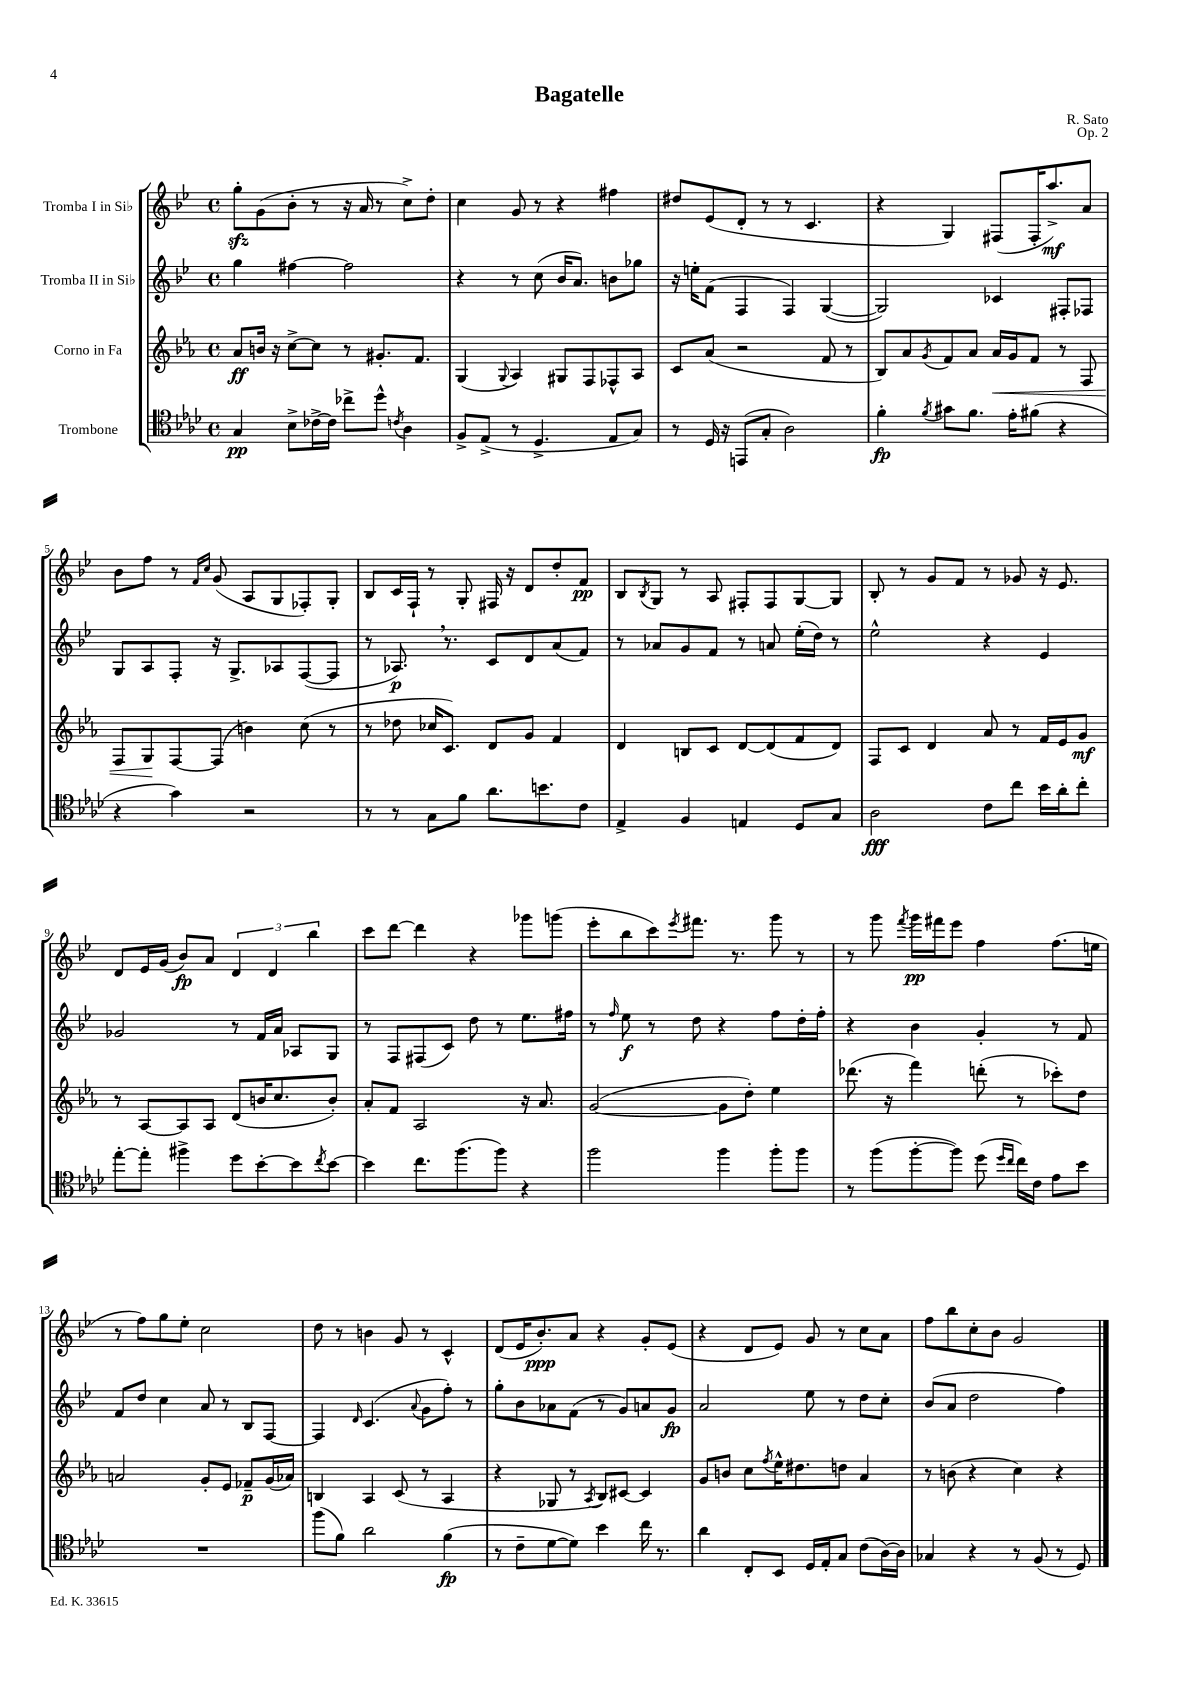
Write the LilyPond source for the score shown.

\header { title = "Bagatelle" composer = "R. Sato" opus = "Op. 2" }
<<
\new StaffGroup <<
\new Staff = "s0" \with { instrumentName = "Tromba I in Sib" } {
    \clef treble \key bes \major \defaultTimeSignature \time 4/4
    g''8-.\sfz g'8( bes'8-. r8 r16 a'16 r8 c''8->) d''8-. |
    c''4 g'8 r8 r4 fis''4 |
    dis''8 ees'8( d'8-. r8 r8 c'4. |
    r4 g4) fis8( fis16-. a''8.->\mf) a'8 |
    bes'8 f''8 r8 \grace { f'16 c''16 } g'8( a8 g8 fes8-.) g8-. |
    bes8 c'16 f16-! r8 g8-. fis16 r16 d'8 d''8-. f'8\pp |
    bes8 \acciaccatura { bes8 } g8 r8 a8 fis8-. fis8 g8~ g8 |
    bes8-. r8 g'8 f'8 r8 ges'8 r16 ees'8. |
    d'8 ees'16 g'16( bes'8\fp) a'8 \tuplet 3/2 { d'4 d'4 bes''4 } |
    c'''8 d'''8~ d'''4 r4 ges'''8 g'''8( |
    ees'''8-. bes''8 c'''8) \acciaccatura { ees'''8 } fis'''8. r8. g'''8 r8 |
    r8 g'''8 \acciaccatura { f'''8 } g'''16\pp fis'''16 ees'''8 f''4 f''8.( e''16 |
    r8 f''8) g''8 ees''8-. c''2 |
    d''8 r8 b'4 g'8 r8 c'4-^ |
    d'8( ees'16 bes'8.-.\ppp) a'8 r4 g'8-. ees'8( |
    r4 d'8 ees'8) g'8 r8 c''8 a'8 |
    f''8 bes''8 c''8-. bes'8 g'2 \bar "|." |
}
\new Staff = "s1" \with { instrumentName = "Tromba II in Sib" } {
    \clef treble \key bes \major \defaultTimeSignature \time 4/4
    g''4 fis''4~ fis''2 |
    r4 r8 c''8( bes'16 a'8.) b'8 ges''8 |
    r16 e''16-. f'8( f4 f4) g4~( |
    g2) ces'4 fis8-. fes8 |
    g8 a8 f8-. r16 g8.-> aes8 f8~( f8 |
    r8 aes8.\p) \breathe r8. c'8 d'8 a'8( f'8) |
    r8 aes'8 g'8 f'8 r8 a'8 ees''16-.( d''16) r8 |
    ees''2-^ r4 ees'4 |
    ges'2 r8 f'16 a'16 aes8 g8 |
    r8 f8 fis8( c'8) d''8 r8 ees''8. fis''16 |
    r8 \grace { f''16 } ees''8\f r8 d''8 r4 f''8 d''16-. f''16-. |
    r4 bes'4 g'4-. r8 f'8 |
    f'8 d''8 c''4 a'8 r8 bes8 f8~ |
    f4 \grace { d'16 } c'4.( \appoggiatura { a'8 } g'8 f''8-.) r8 |
    g''8-. bes'8 aes'8 f'8( r8 g'8) a'8 g'8\fp |
    a'2 ees''8 r8 d''8 c''8-. |
    bes'8( a'8 d''2 f''4) \bar "|." |
}
\new Staff = "s2" \with { instrumentName = "Corno in Fa" } {
    \clef treble \key ees \major \defaultTimeSignature \time 4/4
    aes'8\ff b'16 r16 c''8~-> c''8 r8 gis'8.-. f'8. |
    g4( \appoggiatura { g8 } aes4) gis8 f8 fes8-^ aes8 |
    c'8 aes'8( r2 f'8 r8 |
    bes8) aes'8 \acciaccatura { g'8 } f'8 aes'8 aes'16\< g'16 f'8 r8 f8 |
    f8 g8\! f8~ f8( b'4) c''8( r8 |
    r8 des''8 ces''16 c'8.) d'8 g'8 f'4 |
    d'4 b8 c'8 d'8~ d'8( f'8 d'8) |
    f8 c'8 d'4 aes'8 r8 f'16 ees'16 g'8\mf |
    r8 aes8~ aes8 aes8 d'8( b'16 c''8. b'8-.) |
    aes'8-. f'8 aes2 r16 aes'8. |
    g'2~( g'8 d''8-.) ees''4 |
    des'''8.( r16 f'''4) d'''8-.( r8 ces'''8-.) d''8 |
    a'2 g'8-. ees'8 fes'8--\p g'16( aes'16) |
    b4 aes4 c'8( r8 aes4 |
    r4 ges8 r8 \acciaccatura { aes8 } bes8) cis'8~ cis'4 |
    g'8 b'8 c''8 \acciaccatura { f''8 } ees''16-^ dis''8. d''8 aes'4 |
    r8 b'8( r4 c''4) r4 \bar "|." |
}
\new Staff = "s3" \with { instrumentName = "Trombone" } {
    \clef tenor \key aes \major \defaultTimeSignature \time 4/4
    g4\pp bes8-> ces'16~-> ces'16 ces''8-> des''8-^ \acciaccatura { c'8 } aes4 |
    f8-> ees8->( r8 des4.-> ees8 g8) |
    r8 des16 r16 e,8( g8-. aes2) |
    f'4-.\fp \acciaccatura { f'8 } gis'8 f'8. ees'16-. fis'8( r4 |
    r4 g'4) r2 |
    r8 r8 g8 f'8 aes'8. b'8. c'8 |
    ees4-> f4 e4 des8 g8 |
    aes2\fff c'8 c''8 bes'16 aes'16-. c''8-. |
    ees''8~-. ees''8-. fis''4-> des''8 bes'8~-. bes'8 \acciaccatura { c''8 } bes'8~ |
    bes'4 c''8. f''8.( f''8) r4 |
    f''2 f''4 f''8-. f''8 |
    r8 f''8( f''8~-. f''8) des''8( \grace { des''16 c''16 } c''16) c'16 ees'8 bes'8 |
    R1 |
    f''8( f'8) aes'2 f'4\fp( |
    r8 c'8-- des'8~ des'8) bes'4 c''16 r8. |
    aes'4 c8-. bes,8 des16 ees16-. g8 c'8( aes16~) aes16 |
    ges4 r4 r8 f8( r8 des8) \bar "|." |
}
>>
>>
